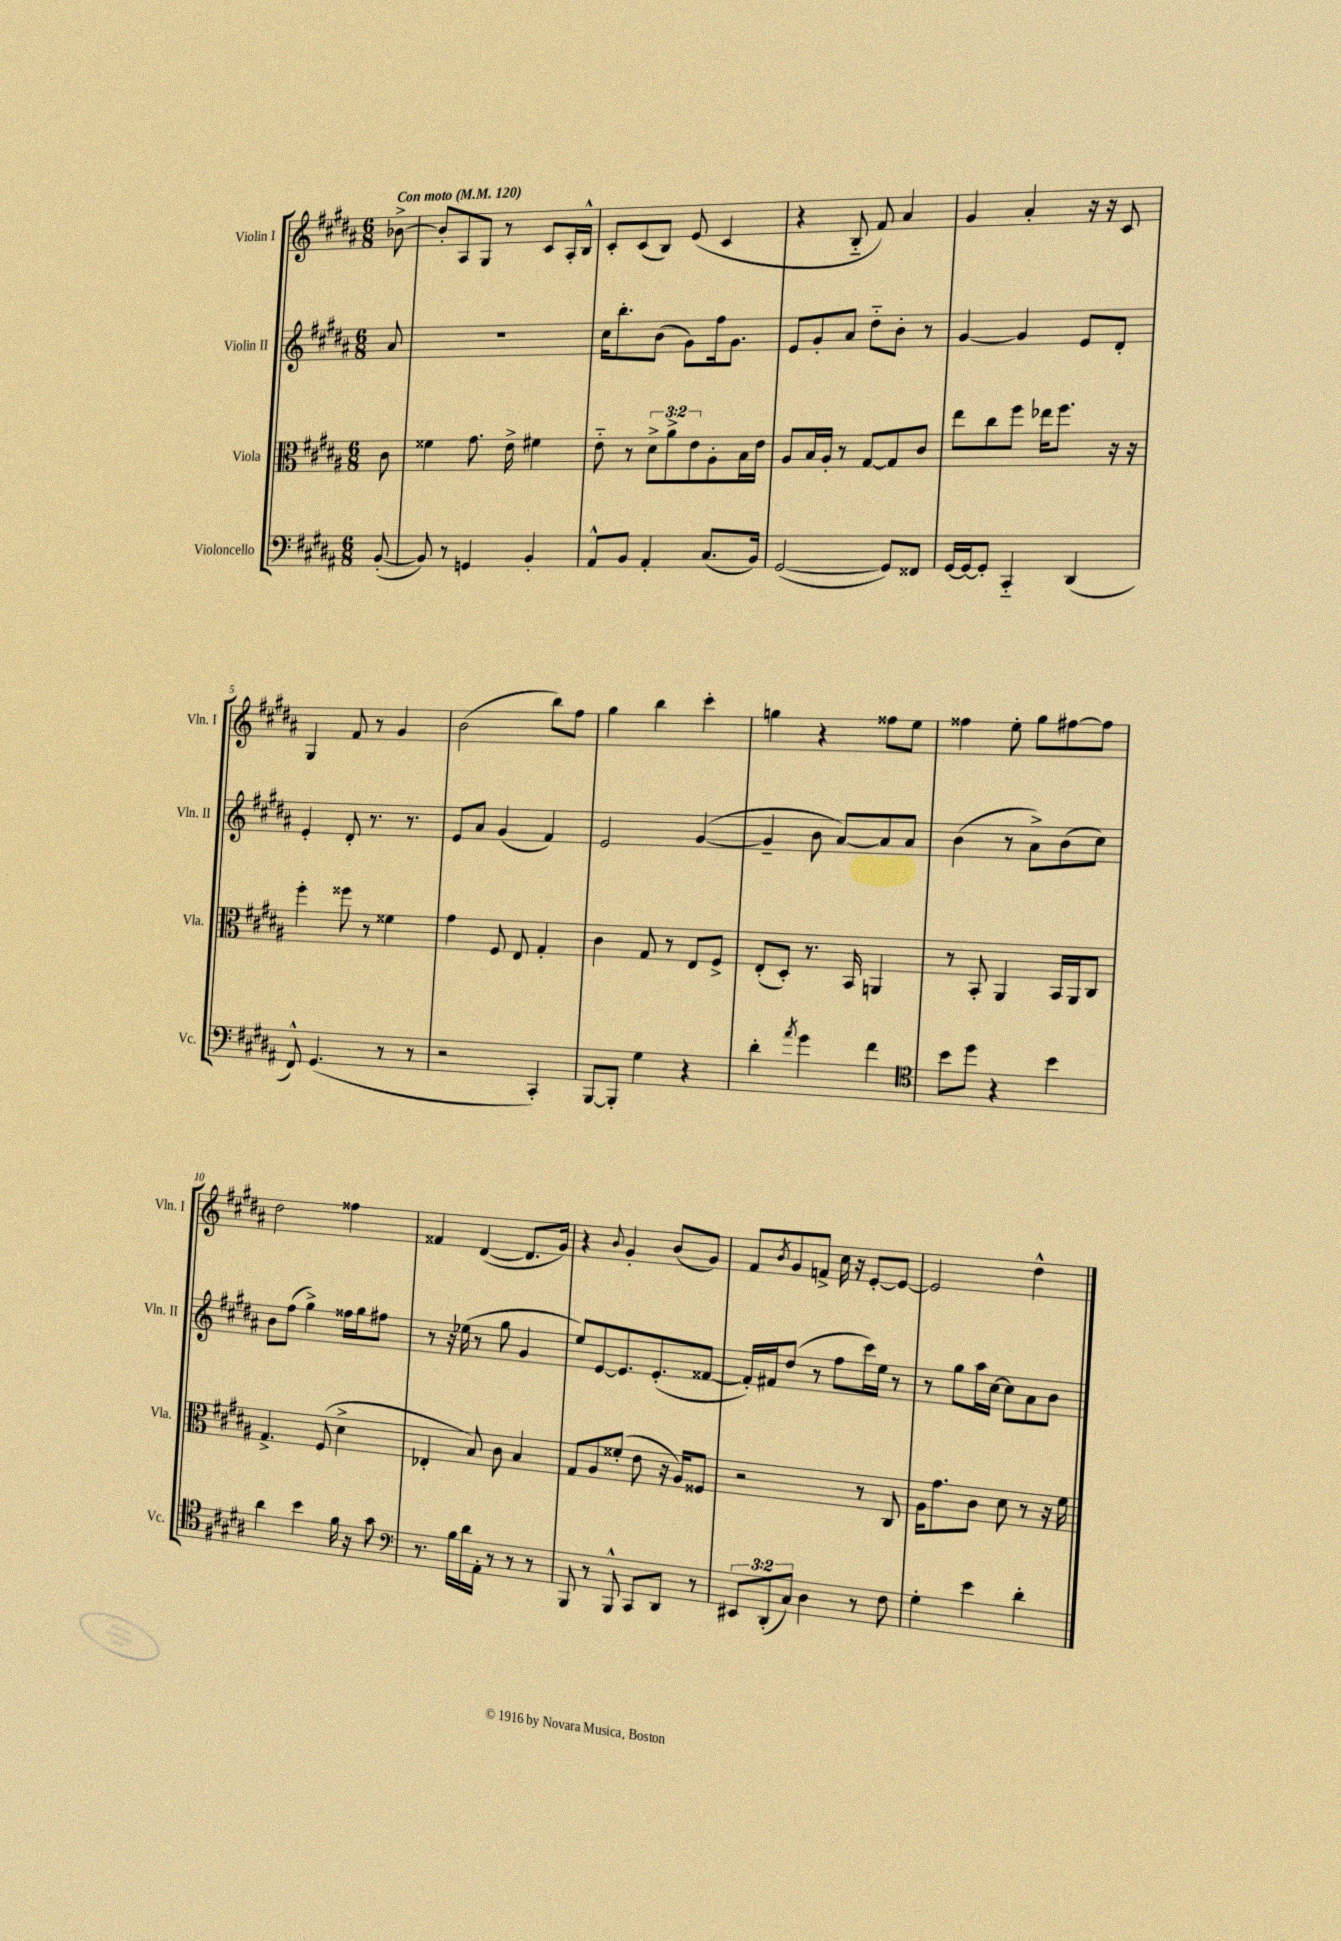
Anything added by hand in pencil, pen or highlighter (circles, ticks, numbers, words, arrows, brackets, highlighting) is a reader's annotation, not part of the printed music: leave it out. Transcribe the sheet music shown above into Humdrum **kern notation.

**kern	**kern	**kern	**kern
*staff4	*staff3	*staff2	*staff1
*clefF4	*clefC3	*clefG2	*clefG2
*k[f#c#g#d#a#]	*k[f#c#g#d#a#]	*k[f#c#g#d#a#]	*k[f#c#g#d#a#]
*M6/8	*M6/8	*M6/8	*M6/8
*MM120	*MM120	*MM120	*MM120
([8BB'	8c#	8a#	[8b-^
=	=	=	=
8BB])	4f##	2.r	8b-']
8r	.	.	8A#
4GG	8.g#	.	8G#
.	.	.	8r
.	16e^	.	.
4BB'	4f#	.	8c#
.	.	.	16A#'
.	.	.	16B^^
=	=	=	=
8AA#^^	8e'~	16cc#	8c#'
.	.	8.bb'	.
8BB	8r	.	(8c#
4AA#'	12d#^	(8b	8B)
.	12a#^	.	.
.	.	8g#)	(8e
.	12e	.	.
(8.C#	8A#'	16ff#	4c#
.	.	8.g#	.
.	16B	.	.
16BB)	16e	.	.
=	=	=	=
([2GG#	8A#	8e	4r
.	16B	8g#'	.
.	16A#'	.	.
.	8r	8a#	8B'~
.	[8G#	8dd#'~	8f#)
8GG#])	8G#]	8b'	4a#
8FF##	8c#	8r	.
=	=	=	=
[16GG#	8ee	[4g#	4g#
16GG#_	.	.	.
8GG#']	8cc#	.	.
4CC#'~	8ff#	4g#]	4a#'
.	16ee-	.	.
.	8.ff#	.	.
(4DD#	.	8e	16r
.	.	.	16r
.	16r	8d#'	8c#
.	16r	.	.
=	=	=	=
8FF#^^)	4ff#'	4e'	4G#
(4.GG#	.	.	.
.	8ff##	8d#'	8f#
.	8r	8.r	8r
8r	4f##	.	4g#
.	.	8.r	.
8r	.	.	.
=	=	=	=
2r	4g#	8e	(2b
.	.	8a#	.
.	8F#	(4g#	.
.	8E	.	.
4CC#')	4G#'	4f#)	8bb)
.	.	.	8ff#
=	=	=	=
[8BBB	4c#	2e	4gg#
8BBB']	.	.	.
4G#	8G#	.	4bb
.	8r	.	.
4r	8E	([4g#	4ccc#'
.	8F#^	.	.
=	=	=	=
4d#'	(8E'	4g#~]	4gg
.	8D#')	.	.
8qa#	.	.	.
4g#	8.r	8b	4r
.	.	[8a#)	.
.	16BB	.	.
4f#	4AA	8a#]	8ff##
.	.	8a#	8ee
=	=	=	=
*clefC4	*	*	*
8b	8r	(4b	4ff##
8dd#	8BB'	.	.
4r	4AA#	8r	8ee'
.	.	8a#^)	8gg#
4b	16BB	(8b	[8ff#
.	16AA#	.	.
.	8C#	8cc#)	8ff#]
=	=	=	=
4a#	4.G#^	8b	2dd#
.	.	(8ff#	.
4b	.	4gg#^)	.
.	(8F#	.	.
16f#	4d#^	16ff##	4ff##
16r	.	16gg#	.
8g#	.	8ff#	.
=	=	=	=
*clefF4	*	*	*
8.r	4E-'	8r	4f##
.	.	16r	.
16B	.	(16ee-	.
16d#	8B)	8r	([4d#
16AA#'	.	.	.
8r	8c#	8gg#	.
8r	4B	4g#	8.d#]
8r	.	.	.
.	.	.	16g#)
=	=	=	=
8BBB	8G#	8ee)	4r
8r	8A#	[8e	.
.	.	.	8qqb
8BBB^^	(8f##'	8.e]	4g#'
8CC#	8e	.	.
.	.	(8.e'	.
8DD#	16r	.	(8b
.	16A#)	.	.
8r	8F##	[8f##	8g#)
=	=	=	=
12EE#	2r	16f##'])	8f#
.	.	16f#	.
(12DD#'	.	.	.
.	.	.	8qb
.	.	(8dd#	8g#
12C#)	.	.	.
4D#	.	8r	8f^
.	.	8ff#	16cc#
.	.	.	16r
8r	8r	16ccc#)	[8e'
.	.	16ee	.
8F#	8C#	8r	8e_
=	=	=	=
4G#'	16A#	8r	2e]
.	8.g#	.	.
.	.	8gg#	.
4e	8c#	16aa#	.
.	.	[16cc#	.
.	8d#	8cc#]	.
4d#'	8r	8a#	4dd#^^
.	16r	8b	.
.	16f#	.	.
==	==	==	==
*-	*-	*-	*-
